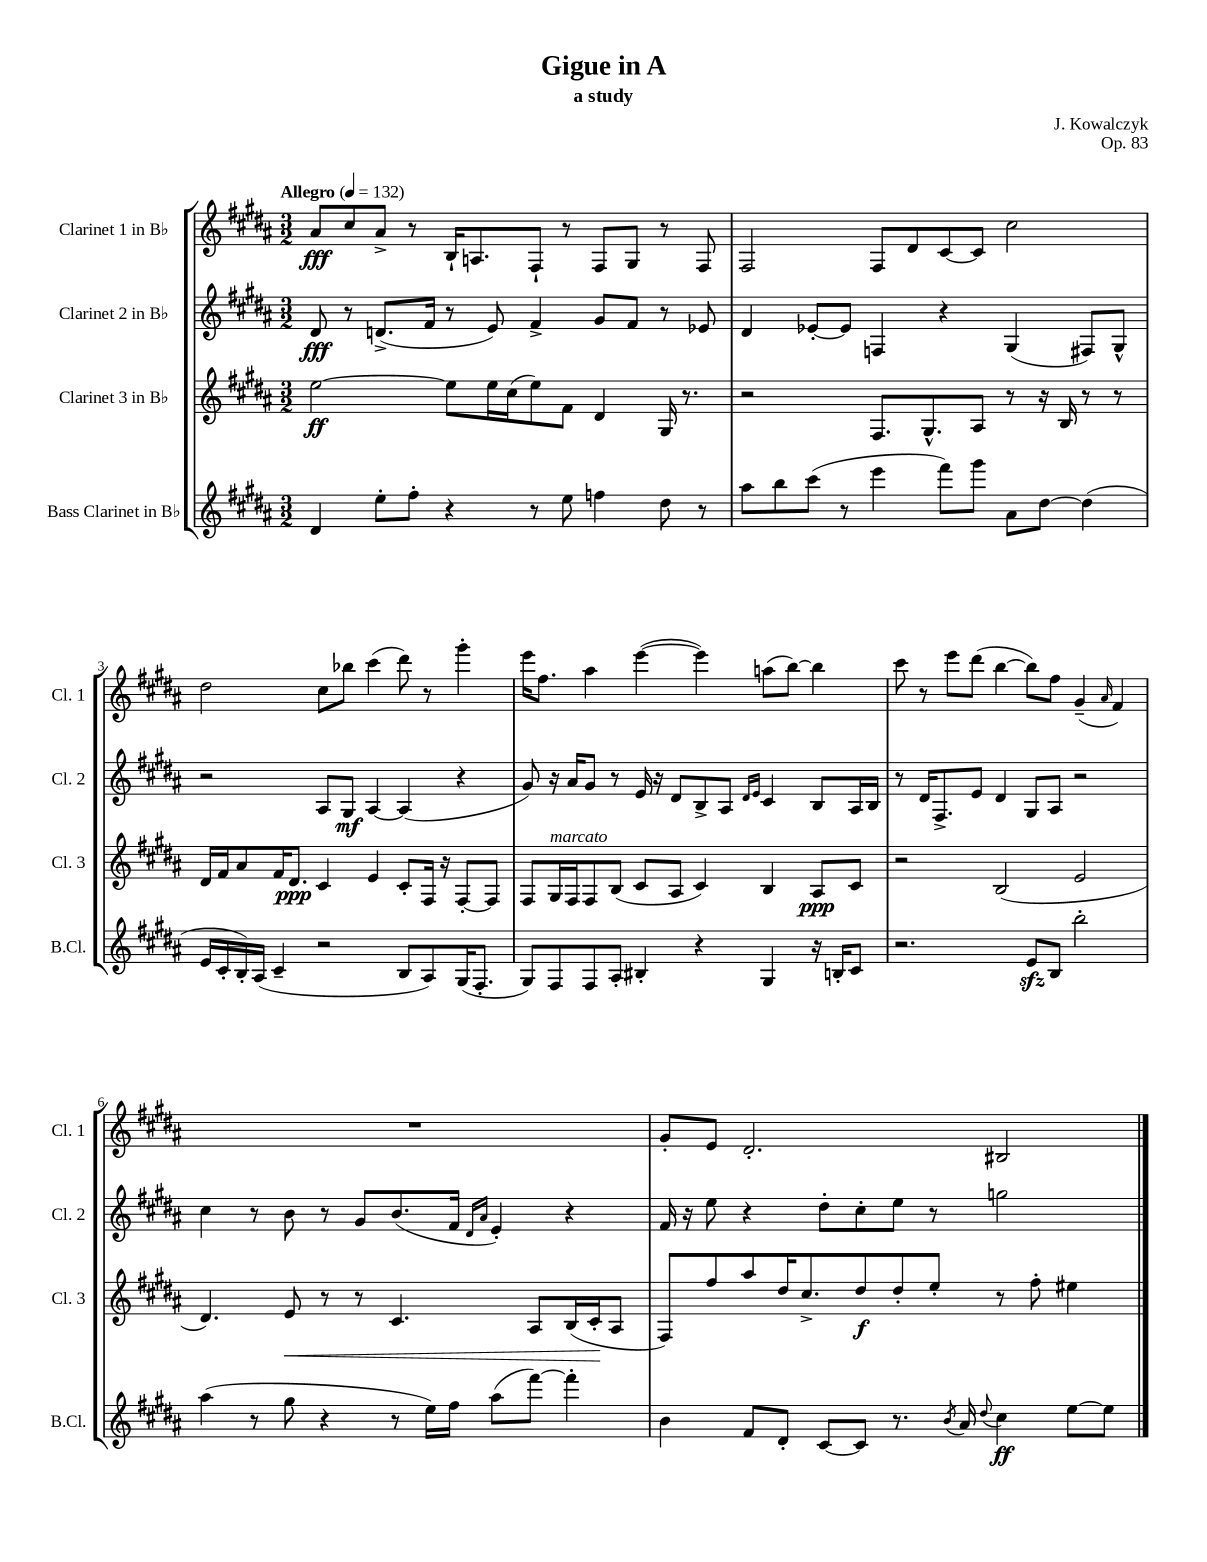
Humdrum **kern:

**kern	**dynam	**kern	**dynam	**kern	**dynam	**kern	**dynam
*part4	*part4	*part3	*part3	*part2	*part2	*part1	*part1
*staff4	*staff4	*staff3	*staff3	*staff2	*staff2	*staff1	*staff1
*I"Bass Clarinet in B♭	*	*I"Clarinet 3 in B♭	*	*I"Clarinet 2 in B♭	*	*I"Clarinet 1 in B♭	*
*I'B.Cl.	*	*I'Cl. 3	*	*I'Cl. 2	*	*I'Cl. 1	*
*clefG2	*	*clefG2	*	*clefG2	*	*clefG2	*
*k[f#c#g#d#a#]	*	*k[f#c#g#d#a#]	*	*k[f#c#g#d#a#]	*	*k[f#c#g#d#a#]	*
*M3/2	*	*M3/2	*	*M3/2	*	*M3/2	*
*MM132	*	*MM132	*	*MM132	*	*MM132	*
=1	=1	=1	=1	=1	=1	=1	=1
!	!	!	!	!	!	!LO:TX:a:B:t=Allegro	!
4d#/	.	[2ee\	ff	8d#/	fff	8a#/L	fff
.	.	.	.	8r	.	8cc#/	.
8ee'\L	.	.	.	(8.dn^/L	.	8a#^/J	.
8ff#'\J	.	.	.	.	.	8r	.
.	.	.	.	16f#/Jk	.	.	.
4r	.	8ee\L]	.	8r	.	16B`/KL	.
.	.	.	.	.	.	8.An/	.
.	.	16ee\L	.	8e/)	.	.	.
.	.	(16cc#\J	.	.	.	.	.
8r	.	8ee\)	.	4f#^/	.	8F#`/J	.
8ee\	.	8f#\J	.	.	.	8r	.
4ffn\	.	4d#/	.	8g#/L	.	8F#/L	.
.	.	.	.	8f#/J	.	8G#/J	.
8dd#\	.	16G#/	.	8r	.	8r	.
.	.	8.r	.	.	.	.	.
8r	.	.	.	8e-X/	.	8F#/	.
=2	=2	=2	=2	=2	=2	=2	=2
8aa#\L	.	2r	.	4d#/	.	2F#/	.
8bb\	.	.	.	.	.	.	.
(8ccc#\J	.	.	.	[8e-X'/L	.	.	.
8r	.	.	.	8e-/J]	.	.	.
4eee\	.	8.F#/L	.	4Fn/	.	8F#/L	.
.	.	.	.	.	.	8d#/	.
.	.	8.G#^^/	.	.	.	.	.
8fff#\L)	.	.	.	4r	.	[8c#/	.
8ggg#\J	.	8A#/J	.	.	.	8c#/J]	.
8a#\L	.	8r	.	(4G#/	.	2cc#\	.
[8dd#\J	.	16r	.	.	.	.	.
.	.	16B/	.	.	.	.	.
(4dd#\]	.	8r	.	8F#X/L)	.	.	.
.	.	8r	.	8G#^^/J	.	.	.
!!LO:LB:g=z
=3	=3	=3	=3	=3	=3	=3	=3
16e/LL	.	16d#/LL	.	2r	.	2dd#\	.
16c#'/	.	16f#/J	.	.	.	.	.
16B'/)	.	8a#/	.	.	.	.	.
(16A#/JJ	.	.	.	.	.	.	.
4c#~/	.	16f#/K	.	.	.	.	.
.	.	8.d#/J	ppp	.	.	.	.
2r	.	4c#/	.	8A#/L	.	8cc#\L	.
.	.	.	.	8G#/J	mf	8bb-X\J	.
.	.	4e/	.	[4A#/	.	(4ccc#\	.
8B/L	.	8c#'/L	.	(4A#/]	.	8ddd#\)	.
8A#/)	.	16F#/Jk	.	.	.	8r	.
.	.	16r	.	.	.	.	.
(16G#/K	.	[8F#'/L	.	4r	.	4ggg#'\	.
8.F#'/J	.	.	.	.	.	.	.
.	.	8F#/J]	.	.	.	.	.
=4	=4	=4	=4	=4	=4	=4	=4
8G#/L)	.	8F#/L	.	8g#/)	.	16eee\KL	.
.	.	.	.	.	.	8.ff#\J	.
!	!	!LO:TX:a:i:t=marcato	!	!	!	!	!
8F#/	.	16G#/L	.	16r	.	.	.
.	.	16F#/J	.	16a#/KL	.	.	.
8F#/	.	8F#/	.	8g#/J	.	4aa#\	.
8A#'/J	.	(8B/J	.	8r	.	.	.
4B#X'/	.	8c#/L	.	16e/	.	([4eee\	.
.	.	.	.	16r	.	.	.
.	.	8A#/J	.	8d#/L	.	.	.
4r	.	4c#/)	.	8B^/	.	4eee\])	.
.	.	.	.	8A#/J	.	.	.
.	.	.	.	16qqd#/LL	.	.	.
.	.	.	.	16qqe/JJ	.	.	.
4G#/	.	4B/	.	4c#/	.	(8aan\L	.
.	.	.	.	.	.	[8bb\J)	.
16r	.	8A#/L	ppp	8B/L	.	4bb\]	.
16Bn'/KL	.	.	.	.	.	.	.
8c#/J	.	8c#/J	.	16A#/L	.	.	.
.	.	.	.	16B/JJ	.	.	.
=5	=5	=5	=5	=5	=5	=5	=5
2.r	.	2r	.	8r	.	8ccc#\	.
.	.	.	.	16d#/KL	.	8r	.
.	.	.	.	8.F#^/	.	.	.
.	.	.	.	.	.	8eee\L	.
.	.	.	.	8e/J	.	(8ddd#\J	.
.	.	(2B/	.	4d#/	.	[4bb\	.
8ezz/L	.	.	.	8G#/L	.	8bb\L])	.
8B/J	.	.	.	8A#/J	.	8ff#\J	.
2bb'\	.	2e/	.	2r	.	(4g#~/	.
.	.	.	.	.	.	16qqa#/	.
.	.	.	.	.	.	4f#/)	.
!!LO:LB:g=z
=6	=6	=6	=6	=6	=6	=6	=6
(4aa#\	.	4.d#/)	.	4cc#\	.	1.r	.
8r	.	.	.	8r	.	.	.
!	!	!	!LO:HP:b	!	!	!	!
8gg#\	.	8e/	<	8b\	.	.	.
4r	.	8r	.	8r	.	.	.
.	.	8r	.	8g#/L	.	.	.
8r	.	4.c#/	.	(8.b/	.	.	.
16ee\LL)	.	.	.	.	.	.	.
16ff#\JJ	.	.	.	16f#/Jk	.	.	.
.	.	.	.	16qqd#/LL	.	.	.
.	.	.	.	16qqa#/JJ	.	.	.
(8aa#\L	.	.	.	4e'/)	.	.	.
[8fff#\J)	.	8A#/L	.	.	.	.	.
4fff#'\]	.	(16B/L	.	4r	.	.	.
.	.	16c#'/J	.	.	.	.	.
.	.	8A#/J	[	.	.	.	.
=7	=7	=7	=7	=7	=7	=7	=7
4b\	.	8F#/L)	.	16f#/	.	8g#'/L	.
.	.	.	.	16r	.	.	.
.	.	8ff#/	.	8ee\	.	8e/J	.
8f#/L	.	8aa#/	.	4r	.	2.d#'/	.
8d#'/J	.	16dd#/K	.	.	.	.	.
.	.	8.cc#^/	.	.	.	.	.
[8c#/L	.	.	.	8dd#'\L	.	.	.
8c#/J]	.	8dd#/	f	8cc#'\	.	.	.
8.r	.	8dd#'/	.	8ee\J	.	.	.
.	.	8ee'/J	.	8r	.	.	.
8qb/	.	.	.	.	.	.	.
16a#/	.	.	.	.	.	.	.
8qqdd#/	.	.	.	.	.	.	.
4cc#\	ff	8r	.	2ggn\	.	2B#X/	.
.	.	8ff#'\	.	.	.	.	.
[8ee\L	.	4ee#X\	.	.	.	.	.
8ee\J]	.	.	.	.	.	.	.
==	==	==	==	==	==	==	==
*-	*-	*-	*-	*-	*-	*-	*-
